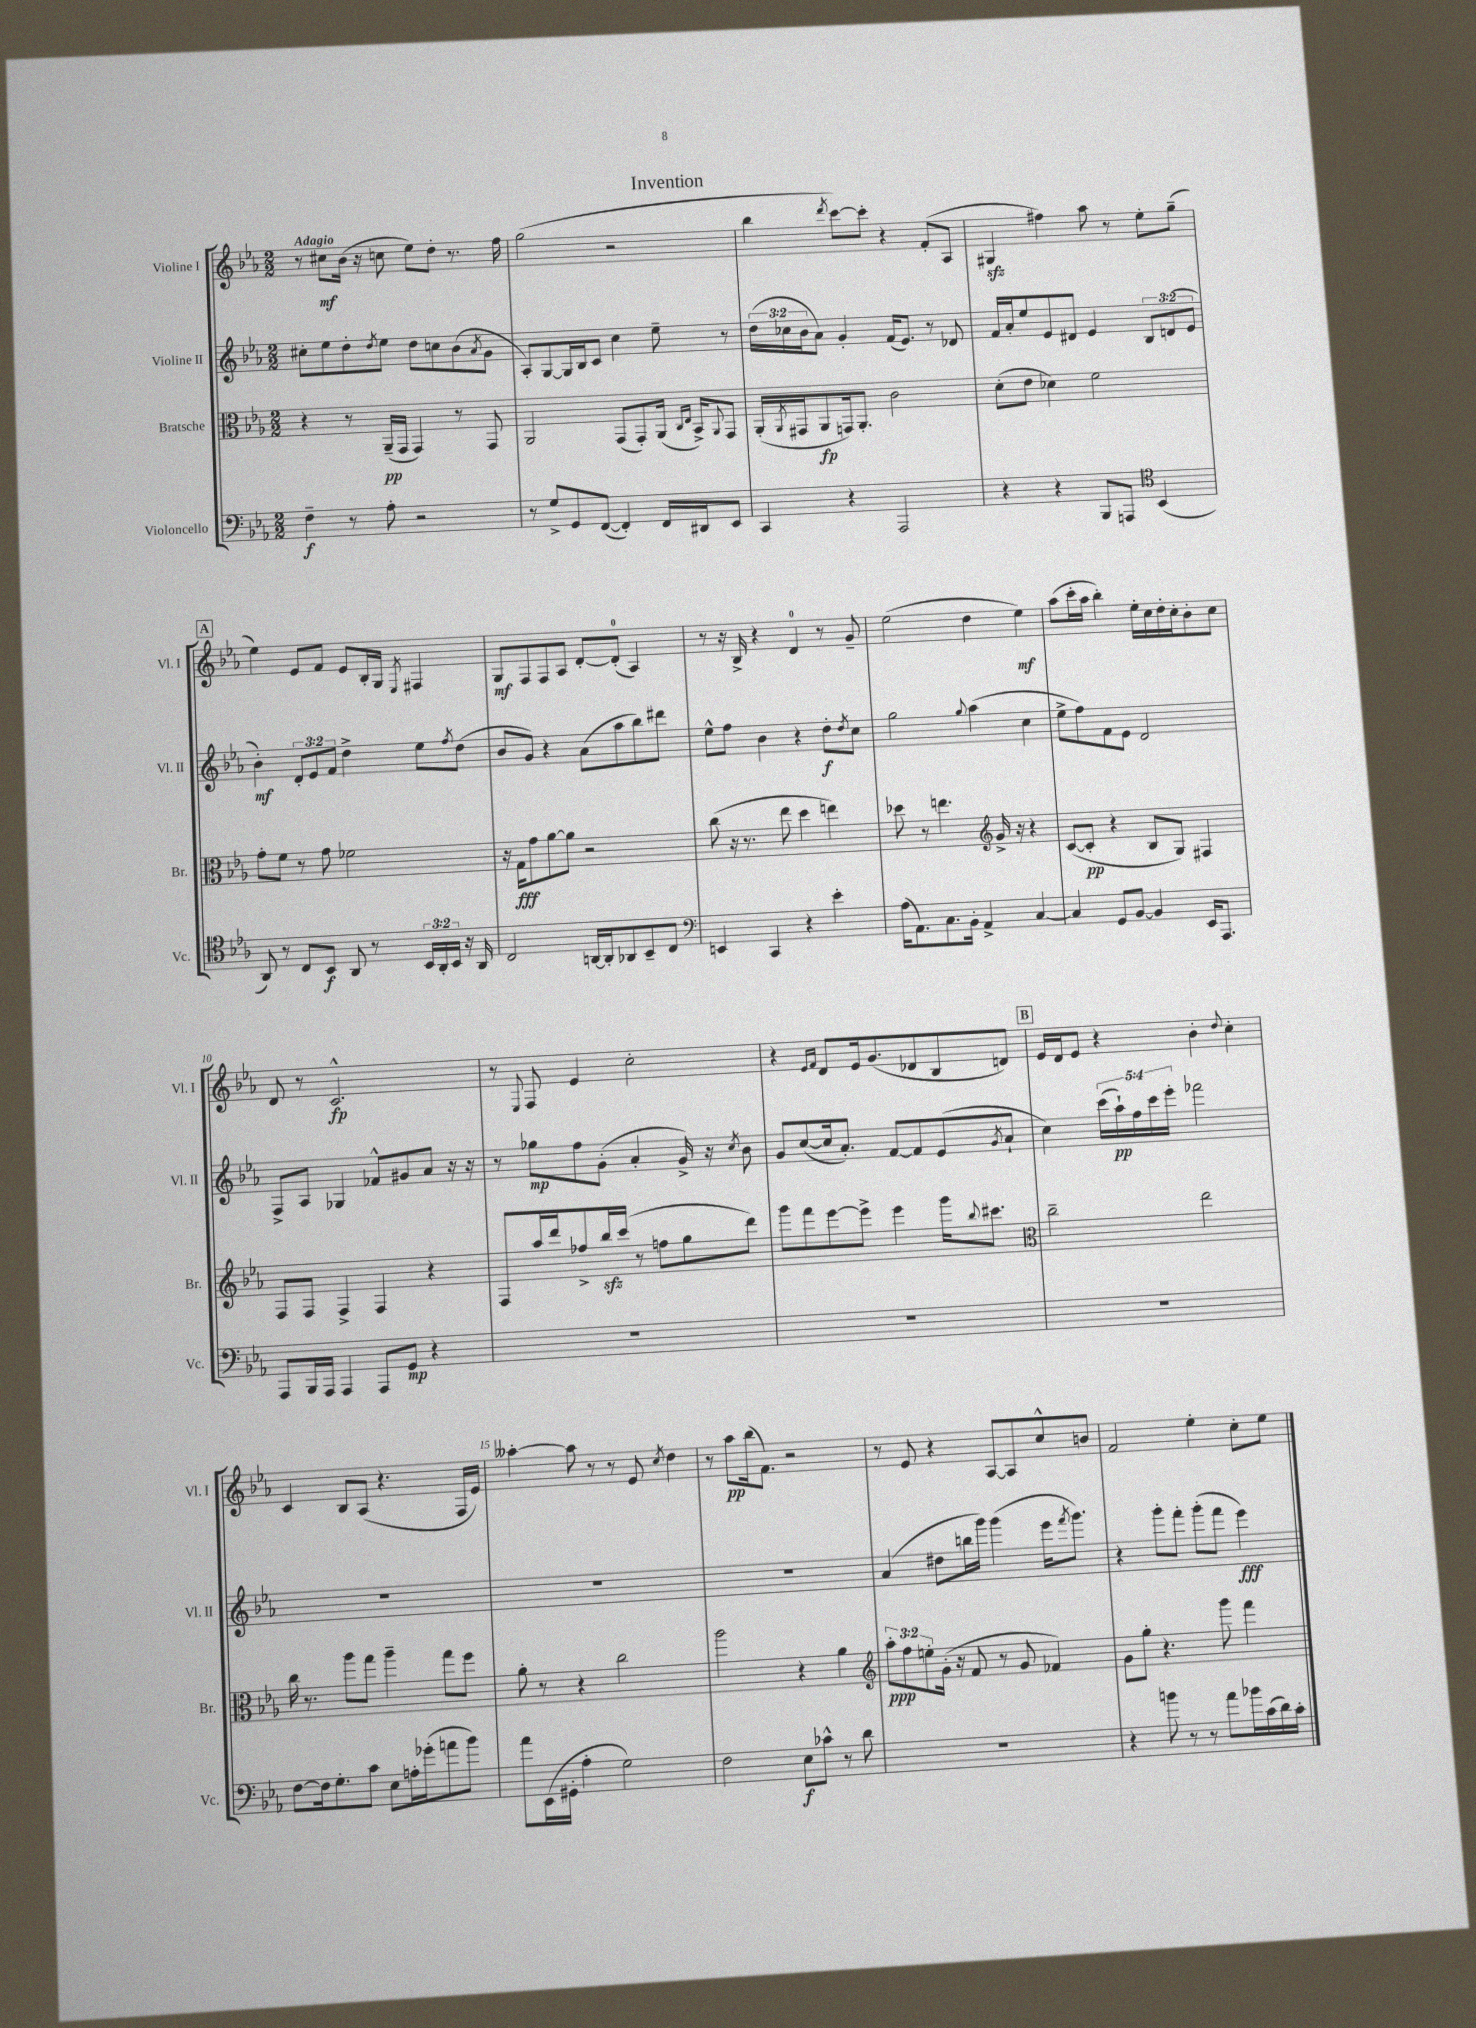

**kern	**dynam	**kern	**dynam	**kern	**dynam	**kern	**dynam
*part4	*part4	*part3	*part3	*part2	*part2	*part1	*part1
*staff4	*staff4	*staff3	*staff3	*staff2	*staff2	*staff1	*staff1
*I"Violoncello	*	*I"Bratsche	*	*I"Violine II	*	*I"Violine I	*
*I'Vc.	*	*I'Br.	*	*I'Vl. II	*	*I'Vl. I	*
*clefF4	*	*clefC3	*	*clefG2	*	*clefG2	*
*k[b-e-a-]	*	*k[b-e-a-]	*	*k[b-e-a-]	*	*k[b-e-a-]	*
*M2/2	*	*M2/2	*	*M2/2	*	*M2/2	*
=1	=1	=1	=1	=1	=1	=1	=1
!	!	!	!	!	!	!LO:TX:a:B:t=Adagio	!
4F~\	f	4r	.	8cc#X'\L	.	8r	.
.	.	.	.	8ee-\	.	8cc#X\L	mf
8r	.	8r	.	8dd'\	.	(16b-\Jk	.
.	.	.	.	.	.	16r	.
.	.	.	.	8qdd/	.	.	.
8A-'\	.	(16AA-~/LL	pp	8ee-\J	.	8ccn\	.
.	.	16GG/JJ	.	.	.	.	.
2r	.	4GG/)	.	8dd\L	.	8ee-\L)	.
.	.	.	.	8ccn\	.	8dd'\J	.
.	.	8r	.	(8b-\	.	8.r	.
.	.	.	.	8qa-/	.	.	.
.	.	8GG/	.	8g\J	.	.	.
.	.	.	.	.	.	16ff\	.
=2	=2	=2	=2	=2	=2	=2	=2
8r	.	2AA-/	.	8A-'/L)	.	(2gg\	.
8G^/L	.	.	.	[8G/	.	.	.
8GG/	.	.	.	16G/L]	.	.	.
.	.	.	.	16B-/J	.	.	.
([8FF/J	.	.	.	8c/J	.	.	.
4FF'/])	.	(8GG/L	.	4cc\	.	2r	.
.	.	8GG'/)	.	.	.	.	.
16FF/LL	.	(16AA-/Jk	.	8ee-~\	.	.	.
.	.	16qqC/LL	.	.	.	.	.
.	.	16qqE-/JJ	.	.	.	.	.
16DD#X/J	.	16BB-^/KL)	.	.	.	.	.
.	.	8qqAA-/	.	.	.	.	.
8EE-/J	.	8GG/J	.	8r	.	.	.
=3	=3	=3	=3	=3	=3	=3	=3
4CC/	.	(16AA-'/LL	.	(24dd\LL	.	4bb-\	.
.	.	.	.	24cc-X\	.	.	.
.	.	8qAA-/	.	.	.	.	.
.	.	16GG#X/J	.	.	.	.	.
.	.	.	.	24b-\J	.	.	.
.	.	8AA-/	fp	8a-\J)	.	.	.
.	.	.	.	.	.	8qddd/	.
4r	.	16GGn/k)	.	4g'/	.	[8ccc\L)	.
.	.	8.AA-'/J	.	.	.	.	.
.	.	.	.	.	.	8ccc'\J]	.
2AAA-/	.	2c\	.	(16f/KL	.	4r	.
.	.	.	.	8.e-/J)	.	.	.
.	.	.	.	8r	.	(8f'/L	.
.	.	.	.	8d-X/	.	8A-/J	.
=4	=4	=4	=4	=4	=4	=4	=4
4r	.	(8d'\L	.	16f/LL	.	4G#Xzz/	.
.	.	.	.	16a-'/J	.	.	.
.	.	8e-\J	.	8ee-/	.	.	.
4r	.	4d-X\)	.	8e-/	.	4ff#X\)	.
.	.	.	.	8d#X/J	.	.	.
8BBB-/L	.	2f\	.	4e-/	.	8aa-\	.
8AAAn/J	.	.	.	.	.	8r	.
*clefC4	*	*	*	*	*	*	*
(4BB-/	.	.	.	12B-/L	.	8ee-'\L	.
.	.	.	.	(12dn/	.	.	.
.	.	.	.	.	.	(8gg~\J	.
.	.	.	.	12e-/J	.	.	.
!!LO:LB:g=z
!!LO:REH:place=s1:t=A
=5	=5	=5	=5	=5	=5	=5	=5
8AA-/)	.	8g'\L	.	4b-'\)	mf	4ee-\)	.
8r	.	8f\J	.	.	.	.	.
8C/L	.	8r	.	12d'/L	.	8e-/L	.
.	.	.	.	12e-/	.	.	.
8BB-/J	f	8g\	.	.	.	8f/J	.
.	.	.	.	12f/J	.	.	.
8AA-/	.	2f-X\	.	4dd^\	.	8e-/L	.
8r	.	.	.	.	.	16B-'/L	.
.	.	.	.	.	.	16G/JJ	.
.	.	.	.	.	.	8qE-/	.
24BB-/LL	.	.	.	8ee-\L	.	4F#X/	.
24AA-'/	.	.	.	.	.	.	.
24BB-/JJ	.	.	.	.	.	.	.
.	.	.	.	8qff/	.	.	.
16r	.	.	.	(8dd\J	.	.	.
16AA-/	.	.	.	.	.	.	.
=6	=6	=6	=6	=6	=6	=6	=6
2C/	.	16r	.	8b-/L	.	8G/L	mf
.	.	16G\KL	fff	.	.	.	.
.	.	8g\	.	8g/J)	.	8F/	.
.	.	[8a-\	.	4r	.	8F/	.
.	.	8a-\J]	.	.	.	8A-/J	.
[16AAn/LL	.	2r	.	(8a-\L	.	[8d'/L	.
16AA'/J]	.	.	.	.	.	.	.
8AA-X/	.	.	.	8aa-\	.	(8d'/J]	.
8BB-~/	.	.	.	8bb-\)	.	4A-/)	.
8C/J	.	.	.	8ddd#X\J	.	.	.
=7	=7	=7	=7	=7	=7	=7	=7
*clefF4	*	*	*	*	*	*	*
4EEn/	.	(8cc\	.	8ee-^^\L	.	8r	.
.	.	16r	.	8ff\J	.	16r	.
.	.	8.r	.	.	.	16B-^/	.
4CC/	.	.	.	4b-\	.	4r	.
.	.	8ee-\	.	.	.	.	.
4r	.	4dd\	.	4r	.	4d/	.
4e-'\	.	4een\)	.	8dd'\L	f	8r	.
.	.	.	.	8qdd/	.	.	.
.	.	.	.	8cc\J	.	8g~/	.
=8	=8	=8	=8	=8	=8	=8	=8
(16A-\KL	.	8dd-X\	.	2gg\	.	(2ee-\	.
8.AA-\)	.	.	.	.	.	.	.
.	.	8r	.	.	.	.	.
8.C\	.	4.een\	.	.	.	.	.
16BB-'\Jk	.	.	.	.	.	.	.
.	.	.	.	8qqgg/	.	.	.
4AA-^/	.	.	.	(4aa-\	.	4dd\	.
*	*	*clefG2	*	*	*	*	*
.	.	16g^/	.	.	.	.	.
.	.	16r	.	.	.	.	.
[4C/	.	4r	.	4cc\	.	4ee-\)	mf
=9	=9	=9	=9	=9	=9	=9	=9
4C/]	.	([8c/L	.	8ee-^\L	.	(8aa-\L	.
.	.	8c'/J]	pp	8ff\)	.	16ccc'\L	.
.	.	.	.	.	.	16aa-\JJ	.
8GG/L	.	4r	.	8f\	.	4bb-'\)	.
[8BB-/J	.	.	.	8e-\J	.	.	.
4BB-/]	.	8B-/L	.	2d/	.	16ee-'\LL	.
.	.	.	.	.	.	16cc\	.
.	.	8G/J)	.	.	.	16dd'\	.
.	.	.	.	.	.	16cc'\J	.
16EE-/KL	.	4F#X/	.	.	.	8b-'\	.
8.AAA-/J	.	.	.	.	.	.	.
.	.	.	.	.	.	8cc\J	.
!!LO:LB:g=z
=10	=10	=10	=10	=10	=10	=10	=10
8AAA-/L	.	8F/L	.	8F^/L	.	8d/	.
16BBB-/L	.	8F/J	.	8A-/J	.	8r	.
16AAA-/JJ	.	.	.	.	.	.	.
4AAA-/	.	4F^/	.	4G-X/	.	2.c^^/	fp
8AAA-/L	.	4F/	.	8f-X^^/L	.	.	.
8GG/J	mp	.	.	8g#X/	.	.	.
4r	.	4r	.	8a-/J	.	.	.
.	.	.	.	16r	.	.	.
.	.	.	.	16r	.	.	.
=11	=11	=11	=11	=11	=11	=11	=11
1r	.	8F/L	.	8r	.	8r	.
.	.	.	.	.	.	8qqE-/	.
.	.	16aa-/L	.	8gg-X\L	mp	8F/	.
.	.	16ddd/J	.	.	.	.	.
.	.	8ff-X^/	.	8ff\	.	4e-/	.
.	.	16bb-zz/L	.	(8g'\J	.	.	.
.	.	(16ccc/JJ	.	.	.	.	.
.	.	8r	.	4a-'/	.	2cc'\	.
.	.	8ffn\L	.	.	.	.	.
.	.	8gg\	.	16g^/)	.	.	.
.	.	.	.	16r	.	.	.
.	.	.	.	8qcc/	.	.	.
.	.	8ddd\J)	.	8b-\	.	.	.
=12	=12	=12	=12	=12	=12	=12	=12
1r	.	8ggg\L	.	8g/L	.	4r	.
.	.	8fff\	.	([8cc/	.	.	.
.	.	.	.	.	.	16qqe-/LL	.
.	.	.	.	.	.	16qqf/JJ	.
.	.	[8eee-\	.	16cc/k]	.	8d/L	.
.	.	.	.	8.a-'/J)	.	.	.
.	.	8eee-^\J]	.	.	.	16e-/k	.
.	.	.	.	.	.	(8.g/	.
.	.	4eee-\	.	[8f/L	.	.	.
.	.	.	.	8f/]	.	8d-X/	.
.	.	16ggg\KL	.	(8e-/	.	8B-/	.
.	.	8qqbb-/	.	.	.	.	.
.	.	8.ccc#X\J	.	.	.	.	.
.	.	.	.	8qg/	.	.	.
.	.	.	.	8a-`/J	.	8dn/J)	.
!!LO:REH:place=s1:t=B
=13	=13	=13	=13	=13	=13	=13	=13
*	*	*clefC3	*	*	*	*	*
1r	.	2cc~\	.	4cc\)	.	16e-/LL	.
.	.	.	.	.	.	16d/J	.
.	.	.	.	.	.	8e-/J	.
.	.	.	.	(20ccc\LL	.	4r	.
.	.	.	.	20aa-`\)	pp	.	.
.	.	.	.	20ff\	.	.	.
.	.	.	.	20ccc\	.	.	.
.	.	.	.	20eee-'\JJ	.	.	.
.	.	2ee-\	.	2fff-X\	.	4b-'\	.
.	.	.	.	.	.	8qqdd/	.
.	.	.	.	.	.	4cc'\	.
!!LO:LB:g=z
=14	=14	=14	=14	=14	=14	=14	=14
[8F\L	.	16cc\	.	1r	.	4c/	.
.	.	8.r	.	.	.	.	.
16F\k]	.	.	.	.	.	.	.
8.G'\	.	.	.	.	.	.	.
.	.	8aa-\L	.	.	.	8B-/L	.
8c\J	.	8gg\J	.	.	.	(8A-/J	.
8E-\L	.	4aa-~\	.	.	.	4.r	.
16An'\L	.	.	.	.	.	.	.
(16g-X'\J	.	.	.	.	.	.	.
8an\	.	8gg\L	.	.	.	.	.
8b-\J)	.	8ff\J	.	.	.	16F/LL	.
.	.	.	.	.	.	16e-/JJ)	.
=15	=15	=15	=15	=15	=15	=15	=15
8a-\L	.	8a-'\	.	1r	.	[4aa--X'\	.
(16EE-\L	.	8r	.	.	.	.	.
16GG#X'\JJ	.	.	.	.	.	.	.
4A-'\	.	4r	.	.	.	8aa--\]	.
.	.	.	.	.	.	8r	.
2G\)	.	2cc\	.	.	.	8r	.
.	.	.	.	.	.	8e-/	.
.	.	.	.	.	.	8qcc/	.
.	.	.	.	.	.	4dd\	.
=16	=16	=16	=16	=16	=16	=16	=16
2F\	.	2aa-\	.	1r	.	8r	.
.	.	.	.	.	.	8aa-\L	pp
.	.	.	.	.	.	(16bb-\k	.
.	.	.	.	.	.	8.f\J)	.
8E-\L	f	4r	.	.	.	2r	.
8c-X^^\J	.	.	.	.	.	.	.
8r	.	4a-\	.	.	.	.	.
8d\	.	.	.	.	.	.	.
=17	=17	=17	=17	=17	=17	=17	=17
*	*	*clefG2	*	*	*	*	*
1r	.	12aa-'\L	ppp	(4a-/	.	8r	.
.	.	12ff\	.	.	.	.	.
.	.	.	.	.	.	8e-/	.
.	.	12een'\	.	.	.	.	.
.	.	(16g'\Jk	.	8dd#X\L	.	4r	.
.	.	16r	.	.	.	.	.
.	.	8f/	.	16bbn\L	.	.	.
.	.	.	.	16ggg\JJ)	.	.	.
.	.	8r	.	(4ggg\	.	[8A-/L	.
.	.	8g/	.	.	.	8A-/]	.
.	.	4f-X/)	.	16eee-\KL	.	8cc^^/	.
.	.	.	.	8qfff/	.	.	.
.	.	.	.	8.ggg\J)	.	.	.
.	.	.	.	.	.	8bn/J	.
=18	=18	=18	=18	=18	=18	=18	=18
4r	.	8g\L	.	4r	.	2f/	.
.	.	8gg'\J	.	.	.	.	.
8bn\	.	4.r	.	8ggg'\L	.	.	.
8r	.	.	.	8fff'\J	.	.	.
8r	.	.	.	(8ggg'\L	.	4ee-'\	.
8a-\L	.	8ggg\	.	8fff\J	.	.	.
16b-X\L	.	4fff\	.	4eee-\)	fff	8cc'\L	.
(16c\	.	.	.	.	.	.	.
16d\)	.	.	.	.	.	8ee-\J	.
16c'\JJ	.	.	.	.	.	.	.
==	==	==	==	==	==	==	==
*-	*-	*-	*-	*-	*-	*-	*-
